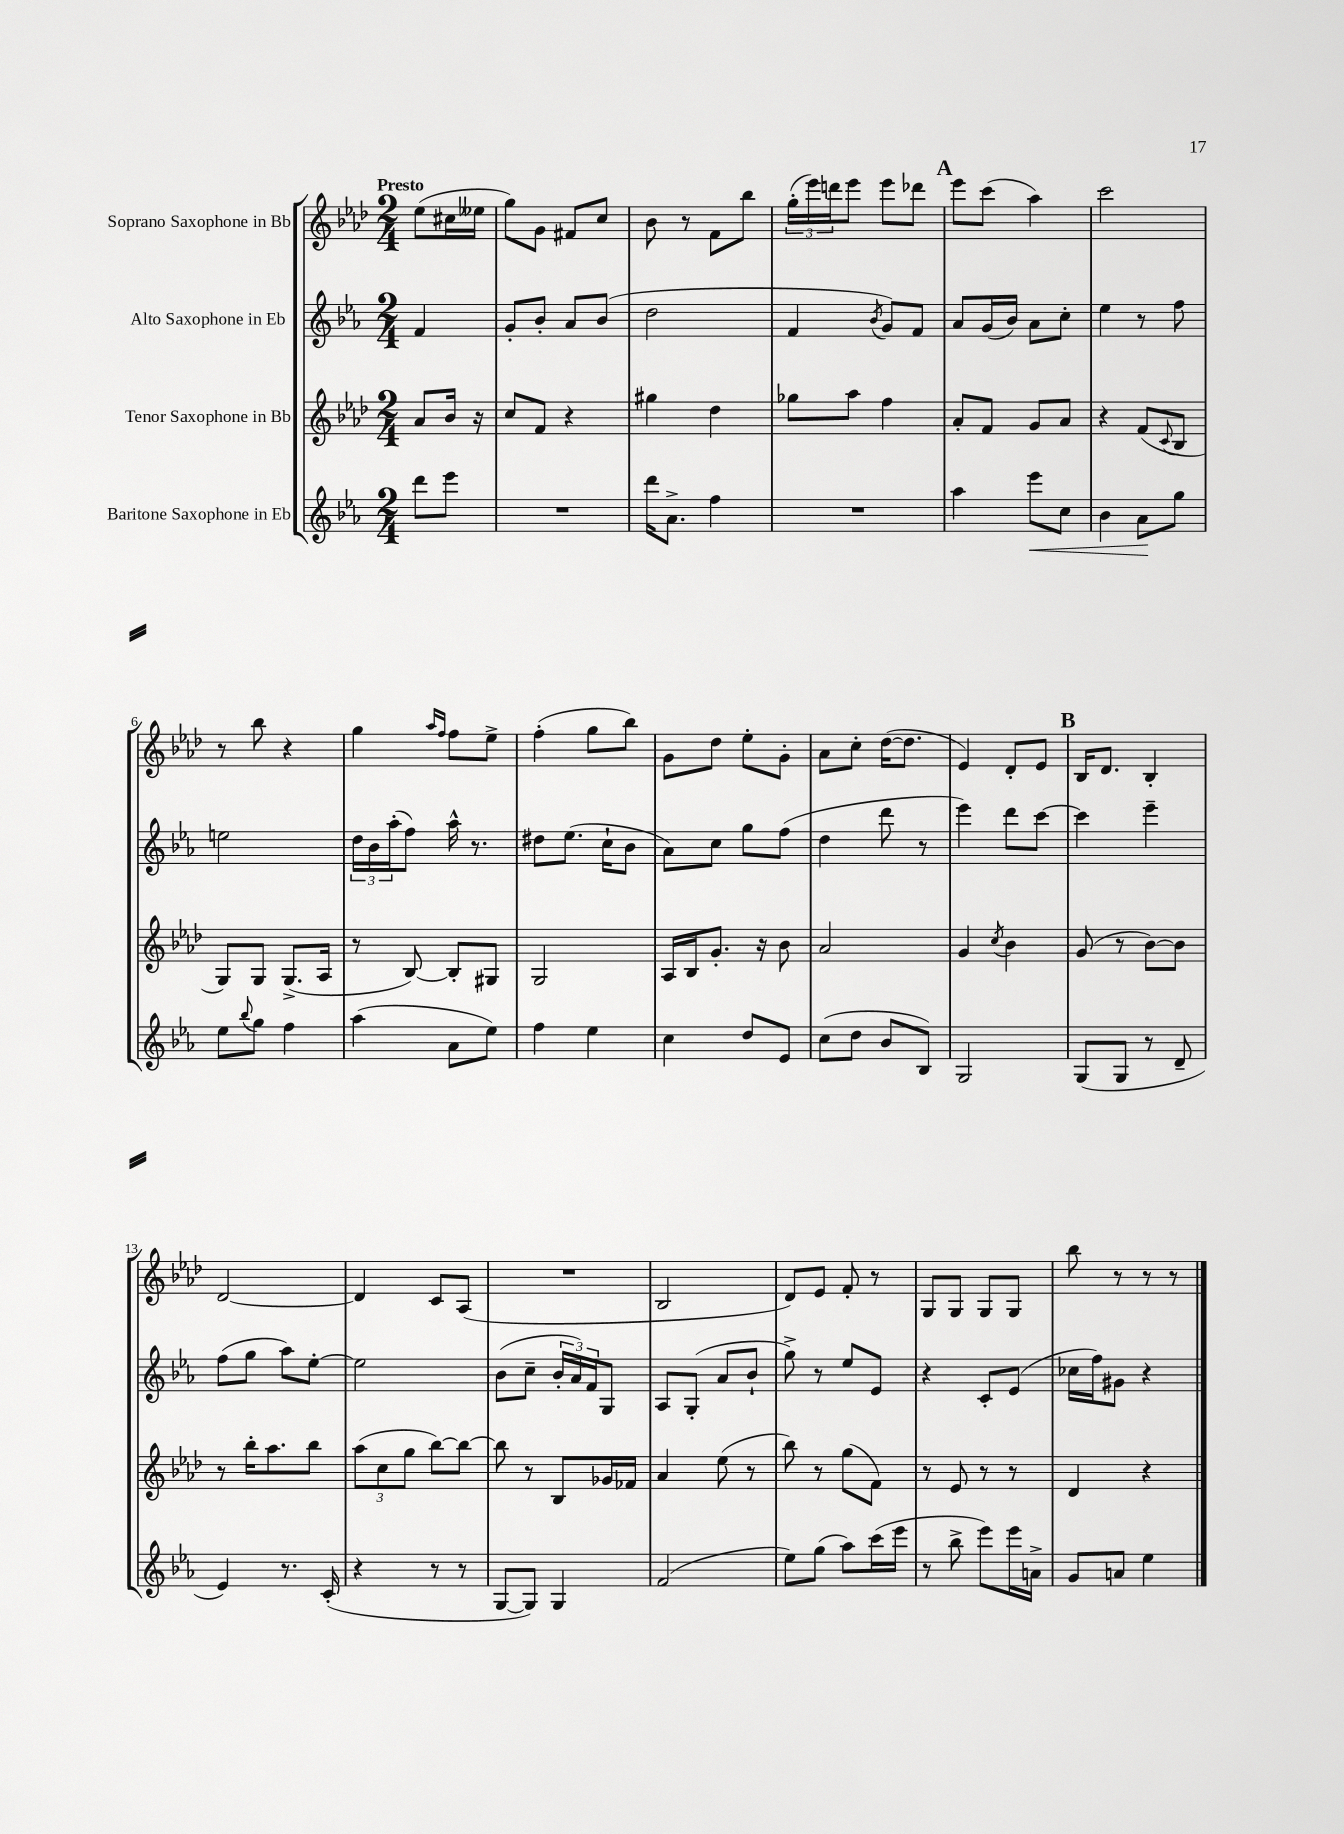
<<
\new StaffGroup <<
\new Staff = "s0" \with { instrumentName = "Soprano Saxophone in Bb" } {
    \clef treble \key aes \major \numericTimeSignature \time 2/4 \partial 4 \tempo "Presto"
    ees''8( cis''16 eeses''16 |
    g''8) g'8 fis'8 c''8 |
    bes'8 r8 f'8 bes''8 |
    \tuplet 3/2 { g''16-.( ees'''16) d'''16 } ees'''8 ees'''8 des'''8 |
    \mark \markup { \bold "A" } ees'''8 c'''8( aes''4) |
    c'''2 |
    r8 bes''8 r4 |
    g''4 \grace { aes''16 f''16 } f''8 ees''8-> |
    f''4-.( g''8 bes''8) |
    g'8 des''8 ees''8-. g'8-. |
    aes'8 c''8-. des''16~( des''8. |
    ees'4) des'8-. ees'8 |
    \mark \markup { \bold "B" } bes16 des'8. bes4-. |
    des'2~ |
    des'4 c'8 aes8( |
    R2 |
    bes2 |
    des'8) ees'8 f'8-. r8 |
    g8 g8 g8 g8 |
    bes''8 r8 r8 r8 \bar "|." |
}
\new Staff = "s1" \with { instrumentName = "Alto Saxophone in Eb" } {
    \clef treble \key ees \major \numericTimeSignature \time 2/4 \partial 4
    f'4 |
    g'8-. bes'8-. aes'8 bes'8( |
    d''2 |
    f'4 \acciaccatura { bes'8 } g'8) f'8 |
    \mark \markup { \bold "A" } aes'8 g'16( bes'16) aes'8 c''8-. |
    ees''4 r8 f''8 |
    e''2 |
    \tuplet 3/2 { d''16 bes'16 aes''16-.( } f''8) aes''16-^ r8. |
    dis''8 ees''8.( c''16-! bes'8 |
    aes'8) c''8 g''8 f''8( |
    d''4 d'''8 r8 |
    ees'''4) d'''8 c'''8~ |
    \mark \markup { \bold "B" } c'''4 ees'''4-- |
    f''8( g''8 aes''8) ees''8~-. |
    ees''2 |
    bes'8( c''8-- \tuplet 3/2 { bes'16-. aes'16) f'16 } g8 |
    aes8 g8-.( aes'8 bes'8-! |
    g''8->) r8 ees''8 ees'8 |
    r4 c'8-. ees'8( |
    ces''16 f''16) gis'8 r4 \bar "|." |
}
\new Staff = "s2" \with { instrumentName = "Tenor Saxophone in Bb" } {
    \clef treble \key aes \major \numericTimeSignature \time 2/4 \partial 4
    aes'8 bes'16 r16 |
    c''8 f'8 r4 |
    gis''4 des''4 |
    ges''8 aes''8 f''4 |
    \mark \markup { \bold "A" } aes'8-. f'8 g'8 aes'8 |
    r4 f'8( \appoggiatura { c'8 } bes8 |
    g8) g8 g8.->( aes16 |
    r8 bes8~) bes8-. gis8 |
    g2 |
    aes16 bes16 g'8.-. r16 bes'8 |
    aes'2 |
    g'4 \acciaccatura { c''8 } bes'4 |
    \mark \markup { \bold "B" } g'8( r8 bes'8~) bes'8 |
    r8 bes''16-. aes''8. bes''8 |
    \tuplet 3/2 { aes''8( c''8 g''8 } bes''8~) bes''8~ |
    bes''8 r8 bes8 ges'16 fes'16 |
    aes'4 ees''8( r8 |
    bes''8) r8 g''8( f'8) |
    r8 ees'8 r8 r8 |
    des'4 r4 \bar "|." |
}
\new Staff = "s3" \with { instrumentName = "Baritone Saxophone in Eb" } {
    \clef treble \key ees \major \numericTimeSignature \time 2/4 \partial 4
    d'''8 ees'''8 |
    R2 |
    d'''16 aes'8.-> f''4 |
    R2 |
    \mark \markup { \bold "A" } aes''4 ees'''8\< c''8 |
    bes'4 aes'8\! g''8 |
    ees''8 \appoggiatura { bes''8 } g''8 f''4 |
    aes''4( aes'8 ees''8) |
    f''4 ees''4 |
    c''4 d''8 ees'8 |
    c''8( d''8 bes'8 bes8) |
    g2 |
    \mark \markup { \bold "B" } g8( g8 r8 d'8-- |
    ees'4) r8. c'16-.( |
    r4 r8 r8 |
    g8~ g8) g4 |
    f'2( |
    ees''8) g''8( aes''8) c'''16( ees'''16 |
    r8 bes''8-> ees'''8) ees'''16 a'16-> |
    g'8 a'8 ees''4 \bar "|." |
}
>>
>>
